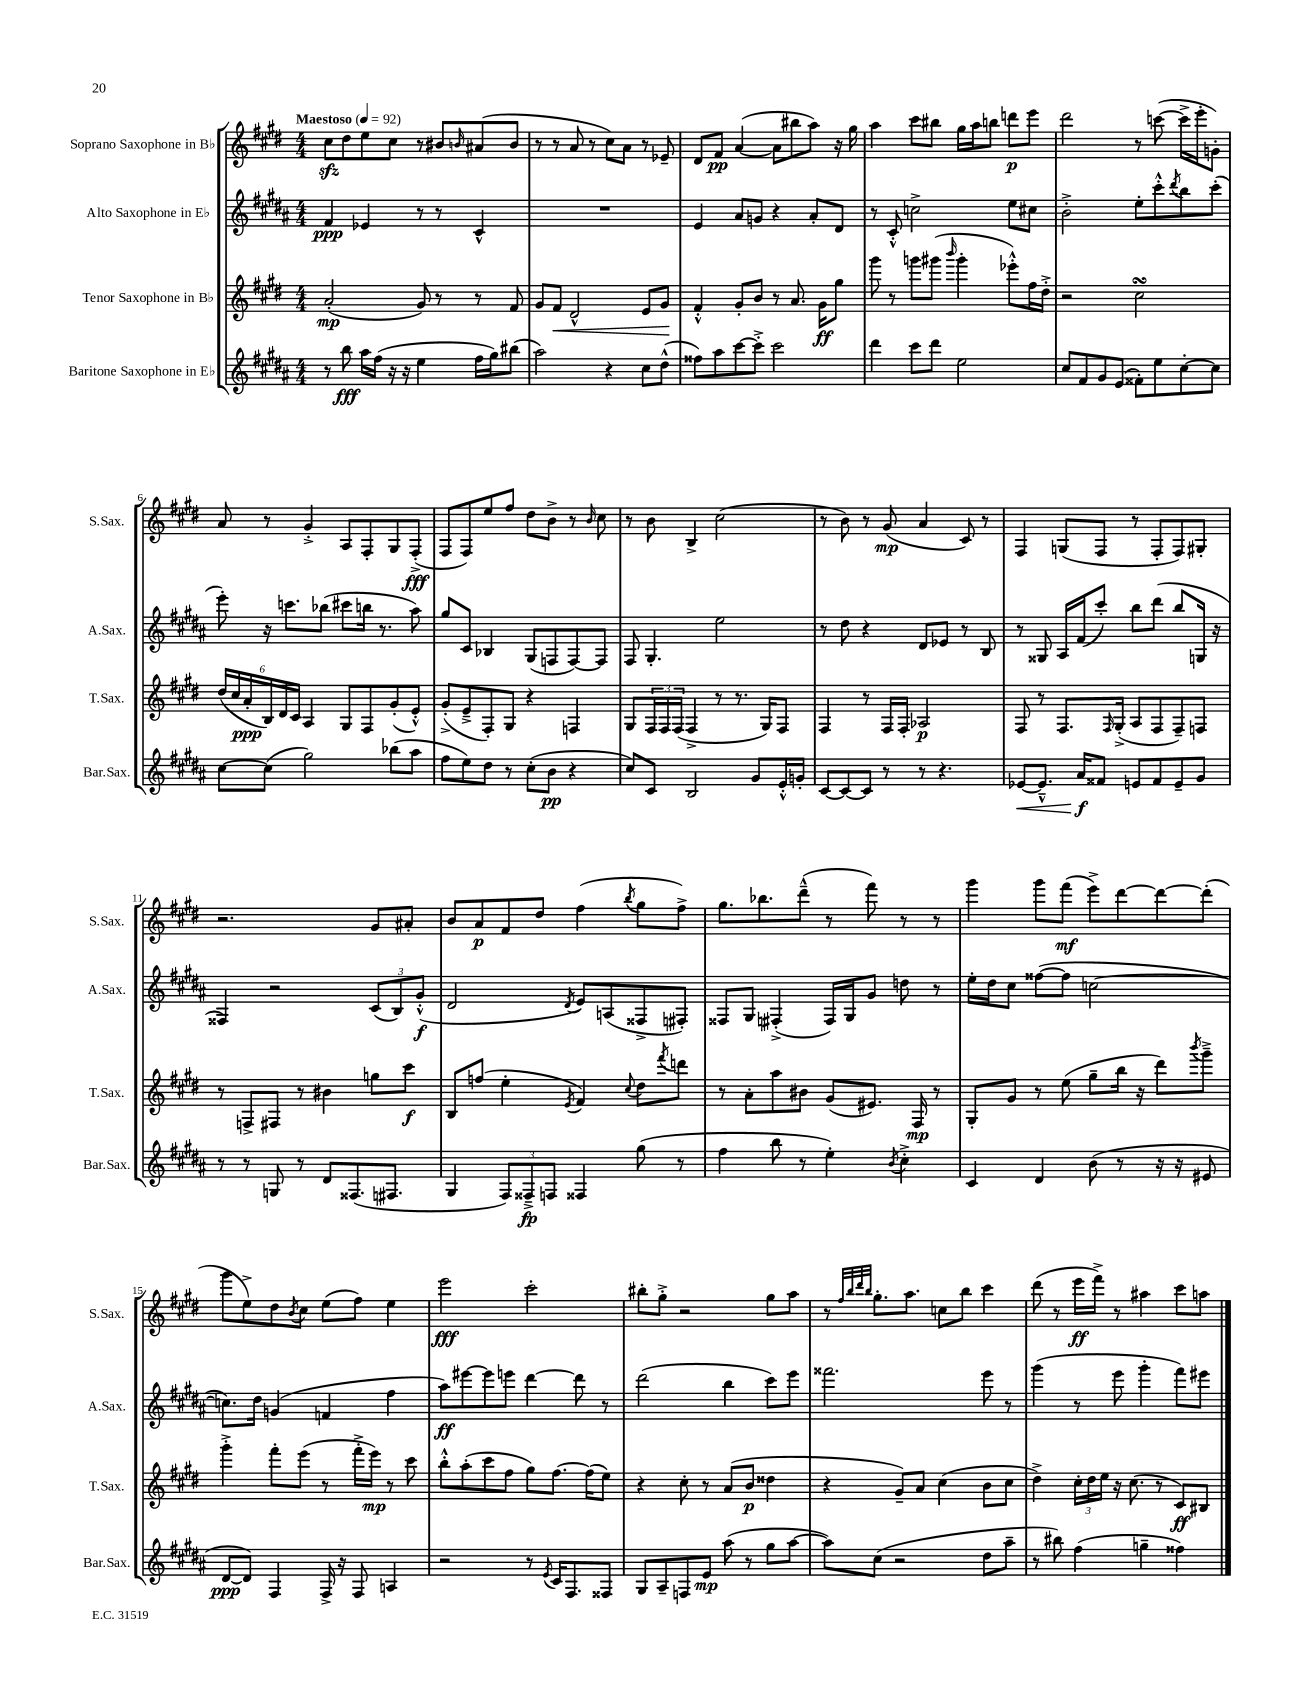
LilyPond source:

<<
\new StaffGroup <<
\new Staff = "s0" \with { instrumentName = "Soprano Saxophone in Bb" shortInstrumentName = "S.Sax." } {
    \clef treble \key e \major \numericTimeSignature \time 4/4 \tempo "Maestoso" 4 = 92
    cis''8\sfz dis''8 e''8 cis''8 r8 bis'8 \grace { b'16 } ais'8( b'8 |
    r8 r8 a'8 r8 cis''8) a'8 r8 ees'8-- |
    dis'8 fis'8\pp a'4~( a'8 bis''8 a''8) r16 gis''16 |
    a''4 cis'''8 bis''8 gis''16 a''16 b''8 d'''8\p e'''8 |
    dis'''2 r8 c'''8~( c'''16-> e'''16-. g'8-.) |
    a'8 r8 gis'4-.-> a8 fis8-. gis8 fis8-.->\fff( |
    fis8 fis8) e''8 fis''8 dis''8 b'8-> r8 \grace { b'16 } cis''8 |
    r8 b'8 b4-> cis''2( |
    r8 b'8) r8 gis'8\mp( a'4 cis'8) r8 |
    fis4 g8( fis8 r8 fis8-. fis8) gis8-. |
    r2. gis'8 ais'8-. |
    b'8 a'8\p fis'8 dis''8 fis''4( \acciaccatura { b''8 } gis''8 fis''8->) |
    gis''8. bes''8. dis'''8---^( r8 fis'''8) r8 r8 |
    gis'''4 gis'''8 fis'''8\mf( e'''8->) dis'''8~ dis'''8~ dis'''8-.( |
    gis'''8 e''8->) dis''8 \acciaccatura { b'8 } cis''8 e''8( fis''8) e''4 |
    e'''2\fff cis'''2-. |
    bis''8-. gis''8-.-> r2 gis''8 a''8 |
    r8 \grace { fis''32 b''32 dis'''32 b''32 } gis''8.-. a''8. c''8 b''8 cis'''4 |
    dis'''8( r8 e'''16\ff fis'''16->) r8 ais''4 cis'''8 a''8 \bar "|." |
}
\new Staff = "s1" \with { instrumentName = "Alto Saxophone in Eb" shortInstrumentName = "A.Sax." } {
    \clef treble \key b \major \numericTimeSignature \time 4/4
    fis'4\ppp ees'4 r8 r8 cis'4-^ |
    R1 |
    e'4 ais'8 g'8 r4 ais'8-. dis'8 |
    r8 cis'8-.-^ c''2-> e''8 cis''8 |
    b'2-.-> e''8-. cis'''8-.-^ \acciaccatura { dis'''8 } b''8 cis'''8-.( |
    e'''8-.) r16 c'''8. bes''8( cis'''8 b''16 r8. ais''8) |
    gis''8 cis'8 bes4 gis8( f8 f8~) f8 |
    fis8 gis4.-. e''2 |
    r8 dis''8 r4 dis'8 ees'8 r8 b8 |
    r8 gisis8 ais16 fis'16( cis'''8-.) b''8 dis'''8( b''8 g16 r16 |
    fisis4) r2 \tuplet 3/2 { cis'8( b8) gis'8-.-^\f( } |
    dis'2 \acciaccatura { dis'8 } e'8) a8( fisis8-> fis8-.) |
    fisis8 gis8 fis4-.->( fis16) gis16 gis'8 d''8 r8 |
    e''16-. dis''16 cis''8 fisis''8~( fisis''8 c''2~ |
    c''8.) dis''16 g'4( f'4 fis''4 |
    ais''8\ff) eis'''8~ eis'''8 e'''8 dis'''4~ dis'''8 r8 |
    dis'''2( b''4 cis'''8) e'''8 |
    fisis'''2. e'''8 r8 |
    gis'''4( r8 e'''8 gis'''4-. fis'''8) eis'''8 \bar "|." |
}
\new Staff = "s2" \with { instrumentName = "Tenor Saxophone in Bb" shortInstrumentName = "T.Sax." } {
    \clef treble \key e \major \numericTimeSignature \time 4/4
    a'2-.\mp( gis'8) r8 r8 fis'8 |
    gis'8 fis'8\< dis'2-^ e'8 gis'8\! |
    fis'4-.-^ gis'8-. b'8 r8 a'8. gis'16\ff gis''8 |
    gis'''8 r8 g'''8 gis'''8( \grace { b'''16 } gis'''4-. ees'''8-.-^) fis''16 dis''16-.-> |
    r2 cis''2\turn |
    \tuplet 6/4 { dis''16( cis''16 a'16-.\ppp b16) dis'16 cis'16 } a4 gis8 fis8 gis'8-.( e'8-.-^) |
    gis'8-.->( e'8---> fis8-.) gis8 r4 f4 |
    gis8 \tuplet 3/2 { fis16 fis16 fis16( } fis4-> r8 r8. gis16) fis8 |
    fis4 r8 fis16 fis16-. aes2\p |
    fis8 r8 fis8. \grace { fis16 } gis16-.->( a8 fis8 fis8--) f8 |
    r8 f8-> fis8 r8 bis'4 g''8 cis'''8\f |
    b8 f''8( e''4-. \acciaccatura { e'8 } fis'4) \appoggiatura { cis''8 } dis''8 \acciaccatura { fis'''8 } d'''8 |
    r8 a'8-. a''8 bis'8 gis'8( eis'8.) fis16\mp r8 |
    gis8-. gis'8 r8 e''8( gis''8-- b''16 r16 dis'''8) \acciaccatura { b'''8 } gis'''8---> |
    gis'''4-.-> fis'''8-. e'''8( r8 fis'''16-.-> e'''16\mp) r8 cis'''8 |
    b''8-.-^ a''8-.( cis'''8 fis''8 gis''8) fis''8.~ fis''16( e''8) |
    r4 cis''8-. r8 a'8( b'8\p disis''4 |
    r4 gis'8--) a'8 cis''4( b'8 cis''8 |
    dis''4->) \tuplet 3/2 { cis''16-. dis''16 e''16 } r16 cis''8.( r8 cis'8\ff) bis8 \bar "|." |
}
\new Staff = "s3" \with { instrumentName = "Baritone Saxophone in Eb" shortInstrumentName = "Bar.Sax." } {
    \clef treble \key b \major \numericTimeSignature \time 4/4
    r8 b''8\fff ais''16 fis''16( r16 r16 e''4 fis''16 gis''16) bis''8( |
    ais''2) r4 cis''8 dis''8-^( |
    fisis''8) ais''8 cis'''8~ cis'''8-.-> cis'''2 |
    dis'''4 cis'''8 dis'''8 e''2 |
    cis''8 fis'8 gis'8 e'8( fisis'8-.) e''8 cis''8~-. cis''8 |
    cis''8~ cis''8( gis''2) bes''8( ais''8 |
    fis''8 e''8) dis''8 r8 cis''8-.( b'8\pp r4 |
    cis''8) cis'8 b2 gis'8 e'16-.-^ g'16-. |
    cis'8~ cis'8~ cis'8 r8 r8 r4. |
    ees'8~\< ees'8.---^ ais'16\f\! fisis'8 e'8 fisis'8 e'8-- gis'8 |
    r8 r8 g8 r8 dis'8 fisis8.( fis8. |
    gis4 \tuplet 3/2 { fis8) fisis8--->\fp f8 } fisis4 gis''8( r8 |
    fis''4 b''8 r8 e''4-.) \acciaccatura { b'8 } cis''4-.-> |
    cis'4 dis'4 b'8( r8 r16 r16 eis'8 |
    dis'8~\ppp dis'8) fis4 fis16-> r16 fis8 a4 |
    r2 r8 \acciaccatura { e'8 } cis'16 fis8. fisis8 |
    gis8 ais8-- f8 e'8\mp ais''8( r8 gis''8 ais''8~ |
    ais''8) cis''8( r2 dis''8 ais''8-- |
    r8 bis''8) fis''4( g''4-- fisis''4) \bar "|." |
}
>>
>>
